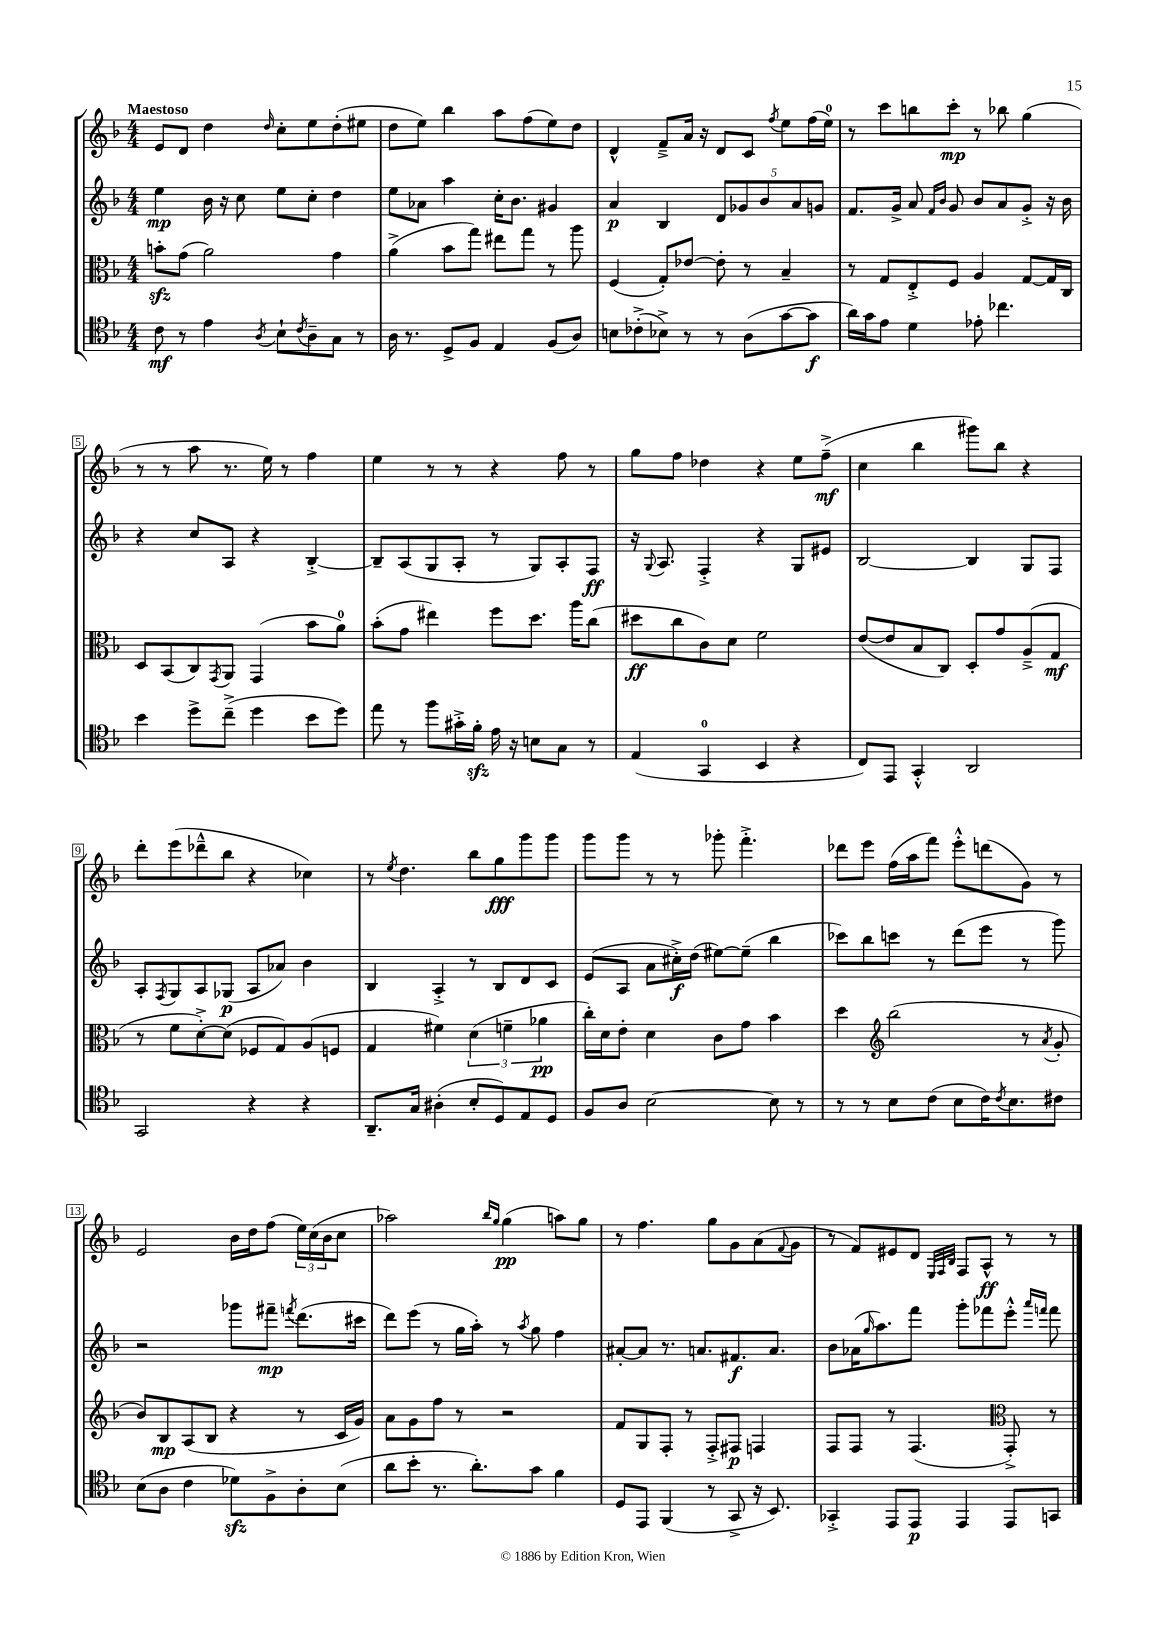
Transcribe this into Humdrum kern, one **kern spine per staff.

**kern	**dynam	**kern	**dynam	**kern	**dynam	**kern	**dynam
*part4	*part4	*part3	*part3	*part2	*part2	*part1	*part1
*staff4	*staff4	*staff3	*staff3	*staff2	*staff2	*staff1	*staff1
*clefC4	*	*clefC3	*	*clefG2	*	*clefG2	*
*k[b-]	*	*k[b-]	*	*k[b-]	*	*k[b-]	*
*M4/4	*	*M4/4	*	*M4/4	*	*M4/4	*
=1	=1	=1	=1	=1	=1	=1	=1
!	!	!	!	!	!	!LO:TX:a:B:t=Maestoso	!
8c\	mf	8bnzz'\L	.	4ee\	mp	8e/L	.
8r	.	(8g\J	.	.	.	8d/J	.
4e\	.	2a\)	.	16b-\	.	4dd\	.
.	.	.	.	16r	.	.	.
.	.	.	.	8cc\	.	.	.
8qA/	.	.	.	.	.	16qqdd/	.
8B-`\L	.	.	.	8ee\L	.	8cc'\L	.
8qc/	.	.	.	.	.	.	.
8A~\	.	.	.	8cc'\J	.	8ee\	.
8G\J	.	4g\	.	4dd\	.	(8dd'\	.
8r	.	.	.	.	.	8ee#X\J	.
=2	=2	=2	=2	=2	=2	=2	=2
16A\	.	(4a^\	.	8ee\L	.	8dd\L	.
8.r	.	.	.	.	.	.	.
.	.	.	.	8a-X\J	.	8ee\J)	.
8D^/L	.	8b-\L	.	4aa\	.	4bb-\	.
8F/J	.	8gg\J)	.	.	.	.	.
4E/	.	8ee#X\L	.	16cc'\KL	.	8aa\L	.
.	.	.	.	8.b-\J	.	.	.
.	.	8gg\J	.	.	.	(8ff\	.
(8F/L	.	8r	.	4g#X/	.	8ee\)	.
8A/J)	.	8aa\	.	.	.	8dd\J	.
=3	=3	=3	=3	=3	=3	=3	=3
8Bn\L	.	(4F/	.	4a/	p	4d^^/	.
(8c-X'^\	.	.	.	.	.	.	.
8B-X^\J)	.	8G'/L)	.	4B-/	.	8f~^/L	.
8r	.	[8e-X/J	.	.	.	16a/Jk	.
.	.	.	.	.	.	16r	.
8r	.	8e-'\]	.	10d/L	.	8d/L	.
.	.	.	.	10g-X/	.	.	.
(8A\L	.	8r	.	.	.	8c/J	.
.	.	.	.	10b-/	.	.	.
.	.	.	.	.	.	8qff/	.
[8g\	.	4B-~/	.	.	.	8ee\L	.
.	.	.	.	10a/	.	.	.
8g\J]	f	.	.	.	.	(16ff\L	.
.	.	.	.	10gn/J	.	.	.
.	.	.	.	.	.	16ee\JJ)	.
=4	=4	=4	=4	=4	=4	=4	=4
16a\LL)	.	8r	.	8.f/L	.	8r	.
16g\J	.	.	.	.	.	.	.
8e\J	.	8G/L	.	.	.	8ccc\L	.
.	.	.	.	16g^/Jk	.	.	.
4d\	.	8E'^/	.	8a/	.	8bbn\	.
.	.	.	.	16qqf/LL	.	.	.
.	.	.	.	16qqb-/JJ	.	.	.
.	.	8F/J	.	8g/	.	8ccc'\J	mp
8e-X'\	.	4A/	.	8b-/L	.	8r	.
4.cc-X\	.	.	.	8a/	.	8bb-X\	.
.	.	[8G/L	.	8g'^/J	.	(4gg\	.
.	.	16G/L]	.	16r	.	.	.
.	.	16C/JJ	.	16b-\	.	.	.
!!LO:LB:g=z
=5	=5	=5	=5	=5	=5	=5	=5
4b-\	.	8D/L	.	4r	.	8r	.
.	.	(8BB-/	.	.	.	8r	.
8dd^\L	.	8C/)	.	8cc/L	.	8aa\	.
.	.	8qGG/	.	.	.	.	.
(8cc~^\J	.	8AA/J	.	8A/J	.	8.r	.
4dd\	.	(4GG/	.	4r	.	.	.
.	.	.	.	.	.	16ee\)	.
.	.	.	.	.	.	8r	.
8b-\L	.	8b-\L	.	[4B-'^/	.	4ff\	.
8dd\J)	.	8a\J)	.	.	.	.	.
=6	=6	=6	=6	=6	=6	=6	=6
8ee\	.	(8b-'\L	.	8B-~/L]	.	4ee\	.
8r	.	8g\J	.	(8A/	.	.	.
8ff\L	.	4ee#X\)	.	8G/	.	8r	.
16g#X'^\L	.	.	.	8A'/J	.	8r	.
16fzz'\JJ	.	.	.	.	.	.	.
16e\	.	8ff\L	.	8r	.	4r	.
16r	.	.	.	.	.	.	.
8Bn\L	.	8.dd\J	.	8G/L)	.	.	.
8G\J	.	.	.	8A'/	.	8ff\	.
.	.	16aa\KL	.	.	.	.	.
8r	.	(8cc\J	.	8F/J	ff	8r	.
=7	=7	=7	=7	=7	=7	=7	=7
(4E/	.	8dd#X\L	ff	16r	.	8gg\L	.
.	.	.	.	8qqG/	.	.	.
.	.	.	.	8.A/	.	.	.
.	.	8cc\	.	.	.	8ff\J	.
4GG/	.	8c\)	.	4F'^/	.	4dd-X\	.
.	.	8d\J	.	.	.	.	.
4BB-/	.	2f\	.	4r	.	4r	.
4r	.	.	.	8G/L	.	8ee\L	.
.	.	.	.	8e#X/J	.	(8ff~^\J	mf
=8	=8	=8	=8	=8	=8	=8	=8
8C/L)	.	([8e/L	.	[2B-/	.	4cc\	.
8EE/J	.	8e/]	.	.	.	.	.
4GG'^^/	.	8B-/	.	.	.	4bb-\	.
.	.	8C/J)	.	.	.	.	.
2AA/	.	8D'/L	.	4B-/]	.	8ggg#X\L)	.
.	.	8g/	.	.	.	8bb-\J	.
.	.	(8A~^/	.	8G/L	.	4r	.
.	.	8G/J	mf	8F/J	.	.	.
!!LO:LB:g=z
=9	=9	=9	=9	=9	=9	=9	=9
2GG/	.	8r	.	8A'/L	.	8ddd'\L	.
.	.	.	.	8qF/	.	.	.
.	.	8f\L	.	8G/	.	(8eee\	.
.	.	[8d'^\)	.	8A/	.	8ddd-X~^^\	.
.	.	(8d\J]	.	(8G-X/J	p	8bb-\J	.
4r	.	8F-X/L	.	8A/L	.	4r	.
.	.	8G/)	.	8a-X/J)	.	.	.
4r	.	(8A/	.	4b-\	.	4cc-X\)	.
.	.	8Fn/J	.	.	.	.	.
=10	=10	=10	=10	=10	=10	=10	=10
8.AA~/L	.	4G/	.	4B-/	.	8r	.
.	.	.	.	.	.	8qee/	.
.	.	.	.	.	.	4.dd\	.
16G/Jk	.	.	.	.	.	.	.
(4A#X'\	.	4f#X\)	.	4A'^/	.	.	.
8B-'/L	.	(6d\	.	8r	.	8bb-\L	.
8D/)	.	.	.	8B-/L	.	8gg\	fff
.	.	6fn~\	.	.	.	.	.
8E/	.	.	.	8d/	.	8ggg\	.
.	.	6a-X\	pp	.	.	.	.
8D/J	.	.	.	8c/J	.	8ggg\J	.
=11	=11	=11	=11	=11	=11	=11	=11
8F/L	.	16cc'\LL)	.	(8e/L	.	8ggg\L	.
.	.	16d\J	.	.	.	.	.
8A/J	.	8e'\J	.	8A/J	.	8ggg\J	.
[2B-\	.	4d\	.	8a\L	.	8r	.
.	.	.	.	16cc#X'^\L)	f	8r	.
.	.	.	.	(16dd\JJ	.	.	.
.	.	8c\L	.	[8ee#X\L)	.	8ggg-X'\	.
.	.	8g\J	.	(8ee#~\J]	.	4.fff'^\	.
8B-\]	.	4b-\	.	4bb-\	.	.	.
8r	.	.	.	.	.	.	.
=12	=12	=12	=12	=12	=12	=12	=12
8r	.	4dd\	.	8ccc-X\L)	.	8ddd-X\L	.
8r	.	.	.	8bb-\	.	8eee\J	.
*	*	*clefG2	*	*	*	*	*
8B-\L	.	(2bb-\	.	8cccn\J	.	(16ff\LL	.
.	.	.	.	.	.	16aa\J	.
(8c\J	.	.	.	8r	.	8fff\J)	.
8B-\L	.	.	.	(8ddd\L	.	8eee'^^\L	.
16c\K)	.	.	.	8eee\J	.	(8dddn\	.
8qc/	.	.	.	.	.	.	.
8.B-\	.	.	.	.	.	.	.
.	.	8r	.	8r	.	8g\J)	.
.	.	8qa/	.	.	.	.	.
8c#X\J	.	8g'/	.	8ggg\)	.	8r	.
!!LO:LB:g=z
=13	=13	=13	=13	=13	=13	=13	=13
(8B-\L	.	8b-/L)	.	2r	.	2e/	.
8A\J	.	8B-/	mp	.	.	.	.
4c\	.	(8A/	.	.	.	.	.
.	.	8B-/J	.	.	.	.	.
8d-Xzz\L)	.	4r	.	8ggg-X\L	.	16b-\LL	.
.	.	.	.	.	.	16dd\J	.
8F^\	.	.	.	8fff#X~\J	mp	(8ff\J	.
.	.	.	.	8qfffn/	.	.	.
8A'\	.	8r	.	(8.ddd\L	.	24ee\LL)	.
.	.	.	.	.	.	(24cc\	.
.	.	.	.	.	.	24b-\J	.
(8B-\J	.	16c/LL	.	.	.	8cc\J	.
.	.	16g/JJ)	.	16ccc#X\Jk	.	.	.
=14	=14	=14	=14	=14	=14	=14	=14
8a\L	.	8a\L	.	8ddd\L)	.	2aa-X\)	.
8b-'\J	.	8g\	.	(8eee\J	.	.	.
8.r	.	8ff\J	.	8r	.	.	.
.	.	8r	.	16gg\LL	.	.	.
8.a'\L)	.	.	.	16aa'\JJ)	.	.	.
.	.	.	.	.	.	16qqbb-/LL	.
.	.	.	.	.	.	16qqgg/JJ	.
.	.	2r	.	8r	.	(4gg\	pp
.	.	.	.	8qaa/	.	.	.
8g\J	.	.	.	8gg\	.	.	.
4f\	.	.	.	4ff\	.	8aan\L)	.
.	.	.	.	.	.	8gg\J	.
=15	=15	=15	=15	=15	=15	=15	=15
8D/L	.	8f/L	.	[8a#X'/L	.	8r	.
8EE/J	.	8G/	.	8a#/J]	.	4.ff\	.
(4FF/	.	8F'/J	.	8.r	.	.	.
.	.	8r	.	.	.	.	.
.	.	.	.	8.an/L	.	.	.
8r	.	8F'^/L	.	.	.	8gg\L	.
8GG^/	.	8F#X/J	p	8.f#X/	f	8g\	.
16r	.	4Fn/	.	.	.	(8a\	.
8.BB-/)	.	.	.	8.a/J	.	.	.
.	.	.	.	.	.	8qqf/	.
.	.	.	.	.	.	8g\J	.
=16	=16	=16	=16	=16	=16	=16	=16
4GG-X'^/	.	8F/L	.	8b-\L	.	8r	.
.	.	8F/J	.	(16a-X\K	.	8f/L)	.
.	.	.	.	16qqgg/	.	.	.
.	.	.	.	8.aa\)	.	.	.
8EE/L	.	8r	.	.	.	8e#X/	.
8EE/J	p	(4.F/	.	8fff\J	.	8d/J	.
.	.	.	.	.	.	32qqE/LLL	.
.	.	.	.	.	.	32qqF/	.
.	.	.	.	.	.	32qqB-/JJJ	.
4EE/	.	.	.	8ggg'\L	.	8F/L	.
.	.	.	.	8fff-X\	.	8A^^/J	ff
*	*	*clefC3	*	*	*	*	*
8EE/L	.	8GG'^/)	.	8eee'^^\J	.	8r	.
.	.	.	.	16qqaaa/LL	.	.	.
.	.	.	.	16qqfffn/JJ	.	.	.
8GGn/J	.	8r	.	8fff\	.	8r	.
==	==	==	==	==	==	==	==
*-	*-	*-	*-	*-	*-	*-	*-
